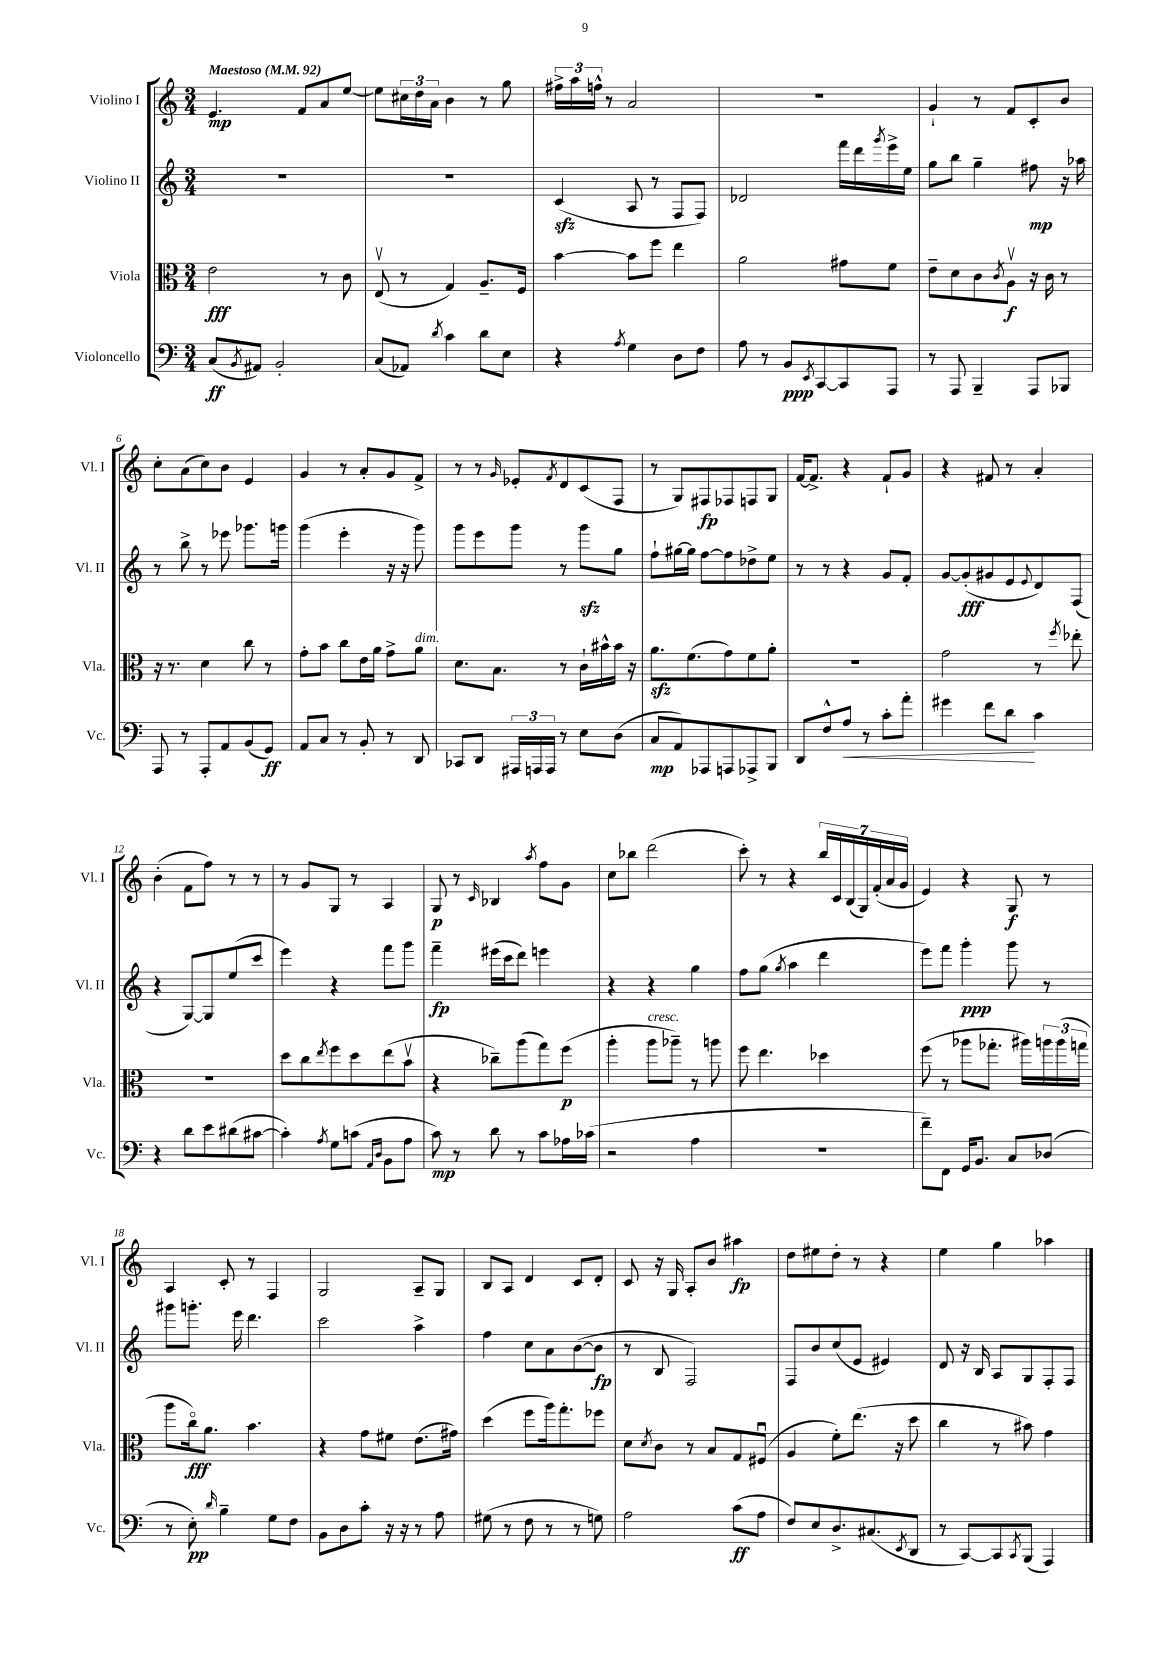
<<
\new StaffGroup <<
\new Staff = "s0" \with { instrumentName = "Violino I" shortInstrumentName = "Vl. I" } {
    \clef treble \key c \major \numericTimeSignature \time 3/4 \tempo "Maestoso" 4 = 92
    e'4.\mp f'8 a'8 e''8~ |
    e''8 \tuplet 3/2 { cis''16 d''16 a'16 } b'4 r8 g''8 |
    \tuplet 3/2 { fis''16-> a''16 f''16-^ } r8 a'2 |
    R2. |
    g'4-! r8 f'8 c'8-. b'8 |
    c''8-. a'8( c''8) b'8 e'4 |
    g'4 r8 a'8-. g'8 f'8-> |
    r8 r8 \grace { g'16 } ees'8-. \acciaccatura { f'8 } d'8 c'8( f8 |
    r8 g8) fis8\fp fes8 f8 g8 |
    f'16~ f'8.-> r4 f'8-! g'8 |
    r4 fis'8 r8 a'4-. |
    b'4-.( f'8 f''8) r8 r8 |
    r8 g'8 g8 r8 a4 |
    g8\p r8 \grace { c'16 } bes4 \acciaccatura { a''8 } f''8 g'8 |
    c''8 bes''8 d'''2( |
    c'''8-.) r8 r4 \tuplet 7/4 { b''16 c'16 b16( g16) f'16-.( a'16 g'16 } |
    e'4) r4 g8\f r8 |
    a4 c'8-. r8 f4 |
    g2 a8-- g8 |
    b8 a8 d'4 c'8 d'8-. |
    c'8 r16 g16 a8-. b'8 ais''4\fp |
    d''8 eis''8 d''8-. r8 r4 |
    e''4 g''4 aes''4 \bar "|." |
}
\new Staff = "s1" \with { instrumentName = "Violino II" shortInstrumentName = "Vl. II" } {
    \clef treble \key c \major \numericTimeSignature \time 3/4
    R2. |
    R2. |
    c'4\sfz( a8 r8 f8 f8) |
    des'2 f'''16 d'''16 \acciaccatura { g'''8 } e'''16-> e''16 |
    g''8 b''8 g''4-- fis''8\mp r16 aes''16 |
    r8 b''8-> r8 ees'''8 ges'''8. g'''16 |
    g'''4( e'''4-. r16 r16 g'''8) |
    g'''8 e'''8 g'''8 r8 g'''8\sfz g''8 |
    f''8-! gis''16~ gis''16 f''8~ f''8 des''8-> e''8 |
    r8 r8 r4 g'8 f'8-. |
    g'8~ g'8-.\fff( gis'8 e'8 \appoggiatura { e'8 } d'8) f8( |
    r4 g8~) g8 e''8( c'''8 |
    e'''4) r4 f'''8 g'''8 |
    f'''4--\fp eis'''16( c'''16 d'''8) e'''4 |
    r4 r4 g''4 |
    f''8 g''8( \acciaccatura { g''8 } a''4 d'''4 |
    e'''8) f'''8 g'''4-.\ppp g'''8 r8 |
    gis'''8 g'''8.-. e'''16 d'''4. |
    c'''2 a''4-> |
    f''4 c''8 a'8 b'8~( b'8\fp |
    r8 b8 f2) |
    f8 b'8 c''8( e'8 eis'4) |
    d'8 r16 b16 a8 g8 f8-. f8 \bar "|." |
}
\new Staff = "s2" \with { instrumentName = "Viola" shortInstrumentName = "Vla." } {
    \clef alto \key c \major \numericTimeSignature \time 3/4
    e'2\fff r8 c'8 |
    e8\upbow( r8 g4) a8.-- f16 |
    b'4~ b'8 f''8 e''4 |
    a'2 gis'8 f'8 |
    e'8-- d'8 c'8 \acciaccatura { c'8 } a8\upbow\f r16 c'16 r8 |
    r16 r8. d'4 c''8 r8 |
    g'8-. b'8 c''8 e'16 a'16 g'8-> a'8^\markup { \italic "dim." } |
    d'8. b8. r8 c'16-! bis'16-^ bis'16 r16 |
    a'8.\sfz f'8.( g'8) f'8 a'8-. |
    R2. |
    g'2 r8 \acciaccatura { f''8 } ees''8-. |
    r2. |
    d''8 c''8 \acciaccatura { e''8 } f''8 d''8 e''8( b'8\upbow |
    r4 ces''8--) a''8( g''8) f''8\p( |
    a''4-. a''8^\markup { \italic "cresc." } aes''8--) r8 a''8 |
    f''8 e''4. des''4 |
    f''8( r8 aes''8 ges''8.-. ais''16) \tuplet 3/2 { a''16 a''16( g''16 } |
    a''8 c''16\flageolet\fff) a'8. b'4. |
    r4 g'8 fis'8 e'8.( gis'16) |
    d''4( f''8 a''16) g''8.-. fes''8 |
    d'8 \acciaccatura { d'8 } c'8 r8 b8 g8 fis8\downbow( |
    a4 f'8-.) e''8.( r16 d''8 |
    c''4 r8 bis'8) g'4 \bar "|." |
}
\new Staff = "s3" \with { instrumentName = "Violoncello" shortInstrumentName = "Vc." } {
    \clef bass \key c \major \numericTimeSignature \time 3/4
    c8\ff( \acciaccatura { b,8 } ais,8) b,2-. |
    c8( aes,8) \acciaccatura { d'8 } c'4 d'8 e8 |
    r4 \acciaccatura { a8 } g4 d8 f8 |
    a8 r8 b,8\ppp \acciaccatura { e,8 } c,8~ c,8 a,,8 |
    r8 a,,8 b,,4-- a,,8 bes,,8 |
    a,,8 r8 a,,8-. a,8 b,8( g,8\ff) |
    a,8 c8 r8 b,8-. r8 d,8 |
    ces,8 d,8 \tuplet 3/2 { ais,,16 a,,16 a,,16 } r8 e8 d8( |
    c8\mp a,8) aes,,8 a,,8 aes,,8-> b,,8 |
    d,8 f8-^ a8\< r8 c'8-. a'8-. |
    gis'4 f'8 d'8\! c'4 |
    r4 d'8 e'8 dis'8( cis'8~ |
    cis'4-.) \acciaccatura { a8 } g8 c'8( \grace { a,16 d16 } b,8 a8 |
    c'8\mp) r8 d'8 r8 c'8 aes16 ces'16( |
    r2 a4 |
    R2. |
    f'8--) f,8 g,16 b,8. c8 des8( |
    r8 e8-.\pp) \grace { d'16 } b4-- g8 f8 |
    b,8 d8 c'8-. r16 r16 r8 a8 |
    gis8( r8 f8 r8 r8 g8) |
    a2 c'8\ff( a8 |
    f8) e8 d8.-> cis8.( \acciaccatura { e,8 } d,8 |
    r8 c,8~) c,8 \acciaccatura { c,8 } b,,8( a,,4) \bar "|." |
}
>>
>>
